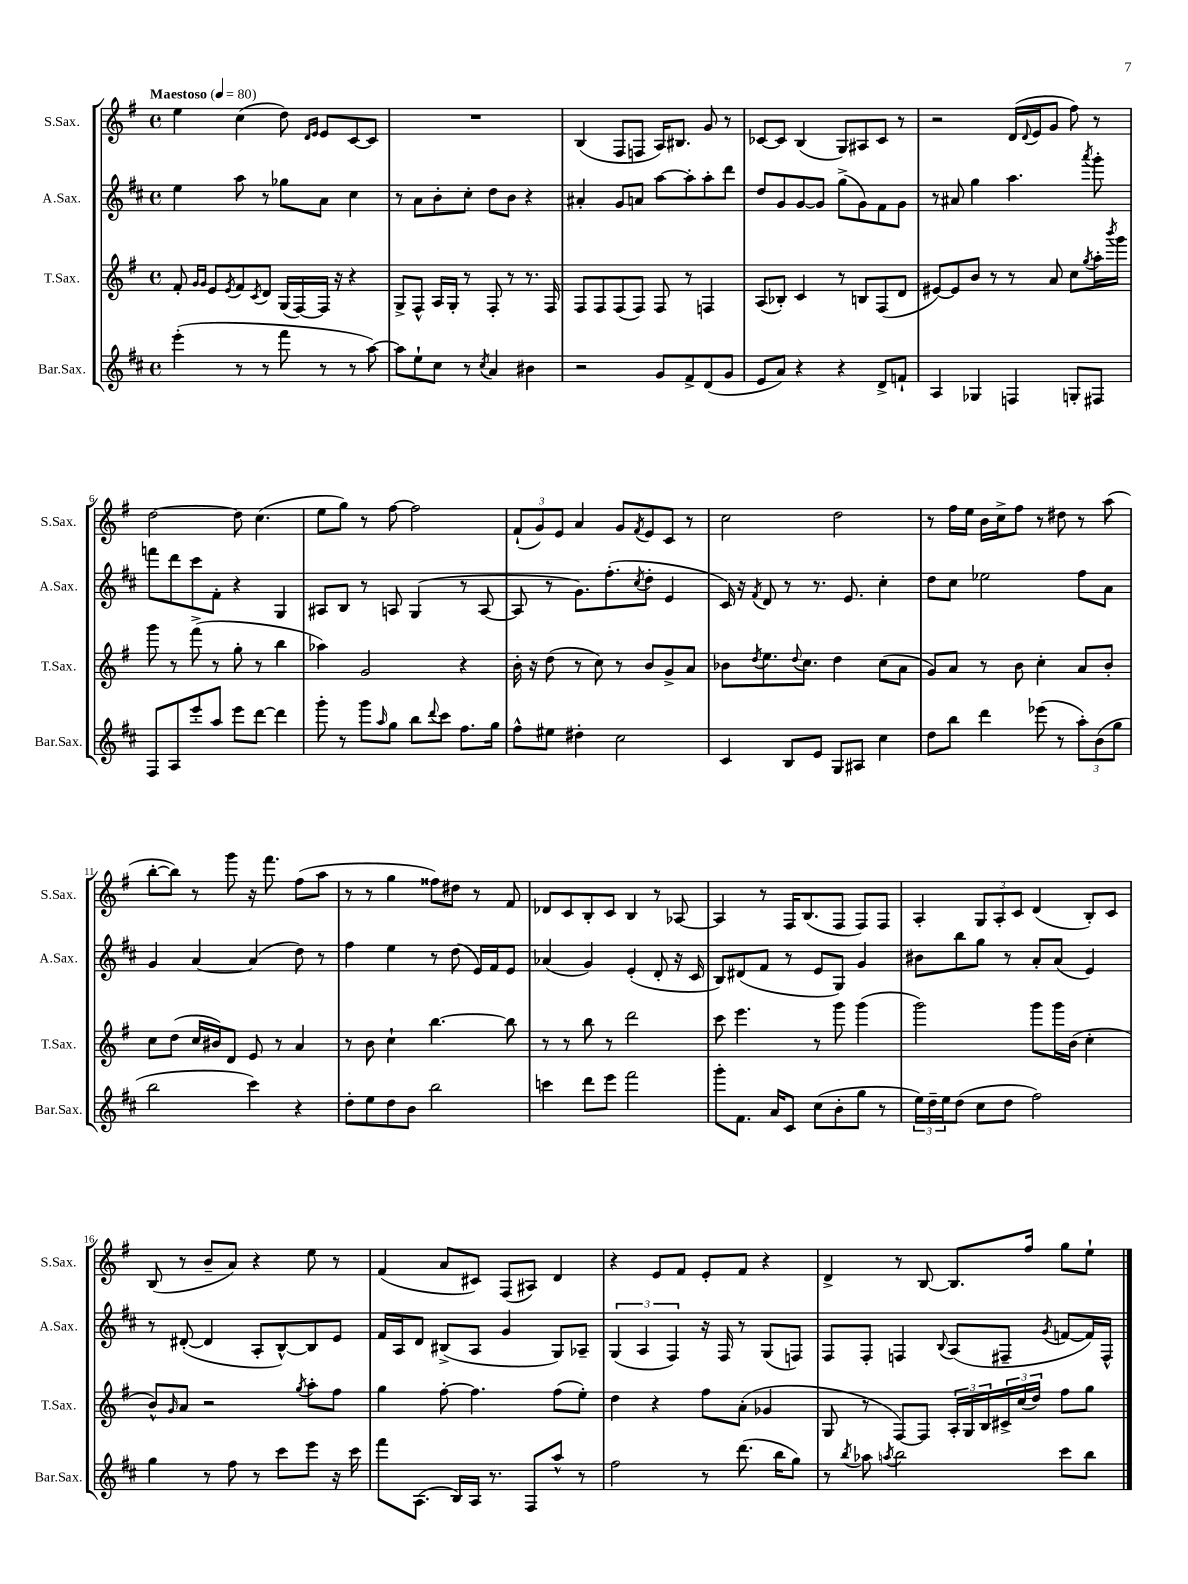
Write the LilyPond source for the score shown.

<<
\new StaffGroup <<
\new Staff = "s0" \with { instrumentName = "S.Sax." shortInstrumentName = "S.Sax." } {
    \clef treble \key g \major \defaultTimeSignature \time 4/4 \tempo "Maestoso" 4 = 80
    e''4 c''4( d''8) \grace { d'16 e'16 } e'8 c'8~ c'8 |
    R1 |
    b4( fis8 f8 a16) bis8. g'8 r8 |
    ces'8~ ces'8 b4( g8) ais8 ces'8 r8 |
    r2 d'16( \appoggiatura { d'8 } e'16 g'8 fis''8) r8 |
    d''2~ d''8 c''4.( |
    e''8 g''8) r8 fis''8~ fis''2 |
    \tuplet 3/2 { fis'8-!( g'8) e'8 } a'4 g'8 \acciaccatura { fis'8 } e'8 c'8 r8 |
    c''2 d''2 |
    r8 fis''16 e''16 b'16 c''16-> fis''8 r8 dis''8 r8 a''8( |
    b''8~-. b''8) r8 g'''8 r16 fis'''8. fis''8( a''8 |
    r8 r8 g''4 fisis''8) dis''8 r8 fis'8 |
    des'8 c'8 b8-. c'8 b4 r8 aes8~ |
    aes4 r8 fis16 b8.( fis8 fis8) fis8 |
    a4-. \tuplet 3/2 { g8 a8-. c'8 } d'4( b8-.) c'8 |
    b8( r8 b'8-- a'8) r4 e''8 r8 |
    fis'4( a'8 cis'8) fis8( ais8) d'4 |
    r4 e'8 fis'8 e'8-. fis'8 r4 |
    d'4-> r8 b8~ b8. fis''16 g''8 e''8-! \bar "|." |
}
\new Staff = "s1" \with { instrumentName = "A.Sax." shortInstrumentName = "A.Sax." } {
    \clef treble \key d \major \defaultTimeSignature \time 4/4
    e''4 a''8 r8 ges''8 a'8 cis''4 |
    r8 a'8 b'8-. cis''8-. d''8 b'8 r4 |
    ais'4-. g'8 a'8 a''8~ a''8-. a''8-. d'''8 |
    d''8 g'8 g'8~ g'8 g''8->( g'8) fis'8 g'8 |
    r8 ais'8 g''4 a''4. \acciaccatura { a'''8 } g'''8-. |
    f'''8 d'''8 cis'''8 fis'8-. r4 g4 |
    ais8 b8 r8 a8 g4( r8 a8~ |
    a8 r8 g'8.) fis''8.-.( \acciaccatura { cis''8 } d''8-. e'4 |
    cis'16) r16 \acciaccatura { fis'8 } d'8 r8 r8. e'8. cis''4-. |
    d''8 cis''8 ees''2 fis''8 a'8 |
    g'4 a'4~ a'4( d''8) r8 |
    fis''4 e''4 r8 d''8( e'16) fis'16 e'8 |
    aes'4( g'4) e'4-.( d'8-. r16 cis'16 |
    b8) dis'8( fis'8 r8 e'8 g8) g'4 |
    bis'8 b''8 g''8 r8 a'8-. a'8( e'4) |
    r8 dis'8~-.( dis'4 a8-. b8~-^) b8 e'8 |
    fis'16 a16 d'8 bis8->( a8 g'4 g8) aes8-- |
    \tuplet 3/2 { g4( a4 fis4) } r16 fis16 r8 g8( f8) |
    fis8 fis8-. f4 \appoggiatura { b8 } a8( fis8-- \acciaccatura { g'8 } f'8~ f'16) fis16-^ \bar "|." |
}
\new Staff = "s2" \with { instrumentName = "T.Sax." shortInstrumentName = "T.Sax." } {
    \clef treble \key g \major \defaultTimeSignature \time 4/4
    fis'8-. \grace { g'16 g'16 } e'8 \acciaccatura { e'8 } fis'8 \acciaccatura { c'8 } d'8 g16( fis16~) fis16 r16 r4 |
    g8-> fis8-^ a16 g16-. r8 fis8-. r8 r8. fis16 |
    fis8 fis8 fis8( fis8) fis8 r8 f4 |
    a8( bes8-.) c'4 r8 b8 fis8( d'8 |
    eis'8~) eis'8 b'8 r8 r8 a'8 c''8 \acciaccatura { g''8 } a''16-. \acciaccatura { b'''8 } g'''16 |
    g'''8 r8 fis'''8->( r8 g''8-. r8 b''4 |
    aes''4) g'2 r4 |
    b'16-. r16 d''8( r8 c''8) r8 b'8 g'8-> a'8 |
    bes'8 \acciaccatura { d''8 } e''8. \appoggiatura { d''8 } c''8. d''4 c''8( a'8 |
    g'8) a'8 r8 b'8 c''4-. a'8 b'8-. |
    c''8 d''8( c''16 bis'16) d'8 e'8 r8 a'4 |
    r8 b'8 c''4-! b''4.~ b''8 |
    r8 r8 b''8 r8 d'''2 |
    c'''8 e'''4. r8 g'''8 g'''4( |
    g'''2) g'''8 g'''16 b'16( c''4-. |
    b'8-^) \grace { g'16 } a'8 r2 \acciaccatura { g''8 } a''8-. fis''8 |
    g''4 fis''8~-. fis''4. fis''8( e''8-.) |
    d''4 r4 fis''8 a'8-.( ges'4 |
    g8 r8 fis8~) fis8 \tuplet 3/2 { a16-. g16 b16 } \tuplet 3/2 { cis'16-> c''16( d''16) } fis''8 g''8 \bar "|." |
}
\new Staff = "s3" \with { instrumentName = "Bar.Sax." shortInstrumentName = "Bar.Sax." } {
    \clef treble \key d \major \defaultTimeSignature \time 4/4
    e'''4-.( r8 r8 fis'''8 r8 r8 a''8~) |
    a''8 e''8-! cis''8 r8 \acciaccatura { cis''8 } a'4 bis'4 |
    r2 g'8 fis'8-> d'8( g'8 |
    e'8 a'8) r4 r4 d'8-> f'8-! |
    a4 ges4 f4 g8-. fis8 |
    fis8 a8 e'''8-. a''8 e'''8 d'''8~ d'''4 |
    g'''8-. r8 g'''8 \grace { a''16 } g''8 b''8 \appoggiatura { d'''8 } cis'''8 fis''8. g''16 |
    fis''8-^ eis''8 dis''4-. cis''2 |
    cis'4 b8 e'8 g8 ais8 cis''4 |
    d''8 b''8 d'''4 ees'''8( r8 \tuplet 3/2 { a''8-.) b'8( g''8 } |
    b''2 cis'''4) r4 |
    d''8-. e''8 d''8 b'8 b''2 |
    c'''4 d'''8 e'''8 fis'''2 |
    g'''8-. fis'8. a'16 cis'8 cis''8( b'8-. g''8 r8 |
    \tuplet 3/2 { e''16) d''16-- e''16 } d''8( cis''8 d''8 fis''2) |
    g''4 r8 fis''8 r8 cis'''8 e'''8 r16 cis'''16 |
    fis'''8 a8.( b16) a16 r8. fis8 a''8-^ r8 |
    fis''2 r8 d'''8.( b''16 g''8) |
    r8 \acciaccatura { b''8 } aes''8 \acciaccatura { a''8 } b''2 cis'''8 b''8 \bar "|." |
}
>>
>>
